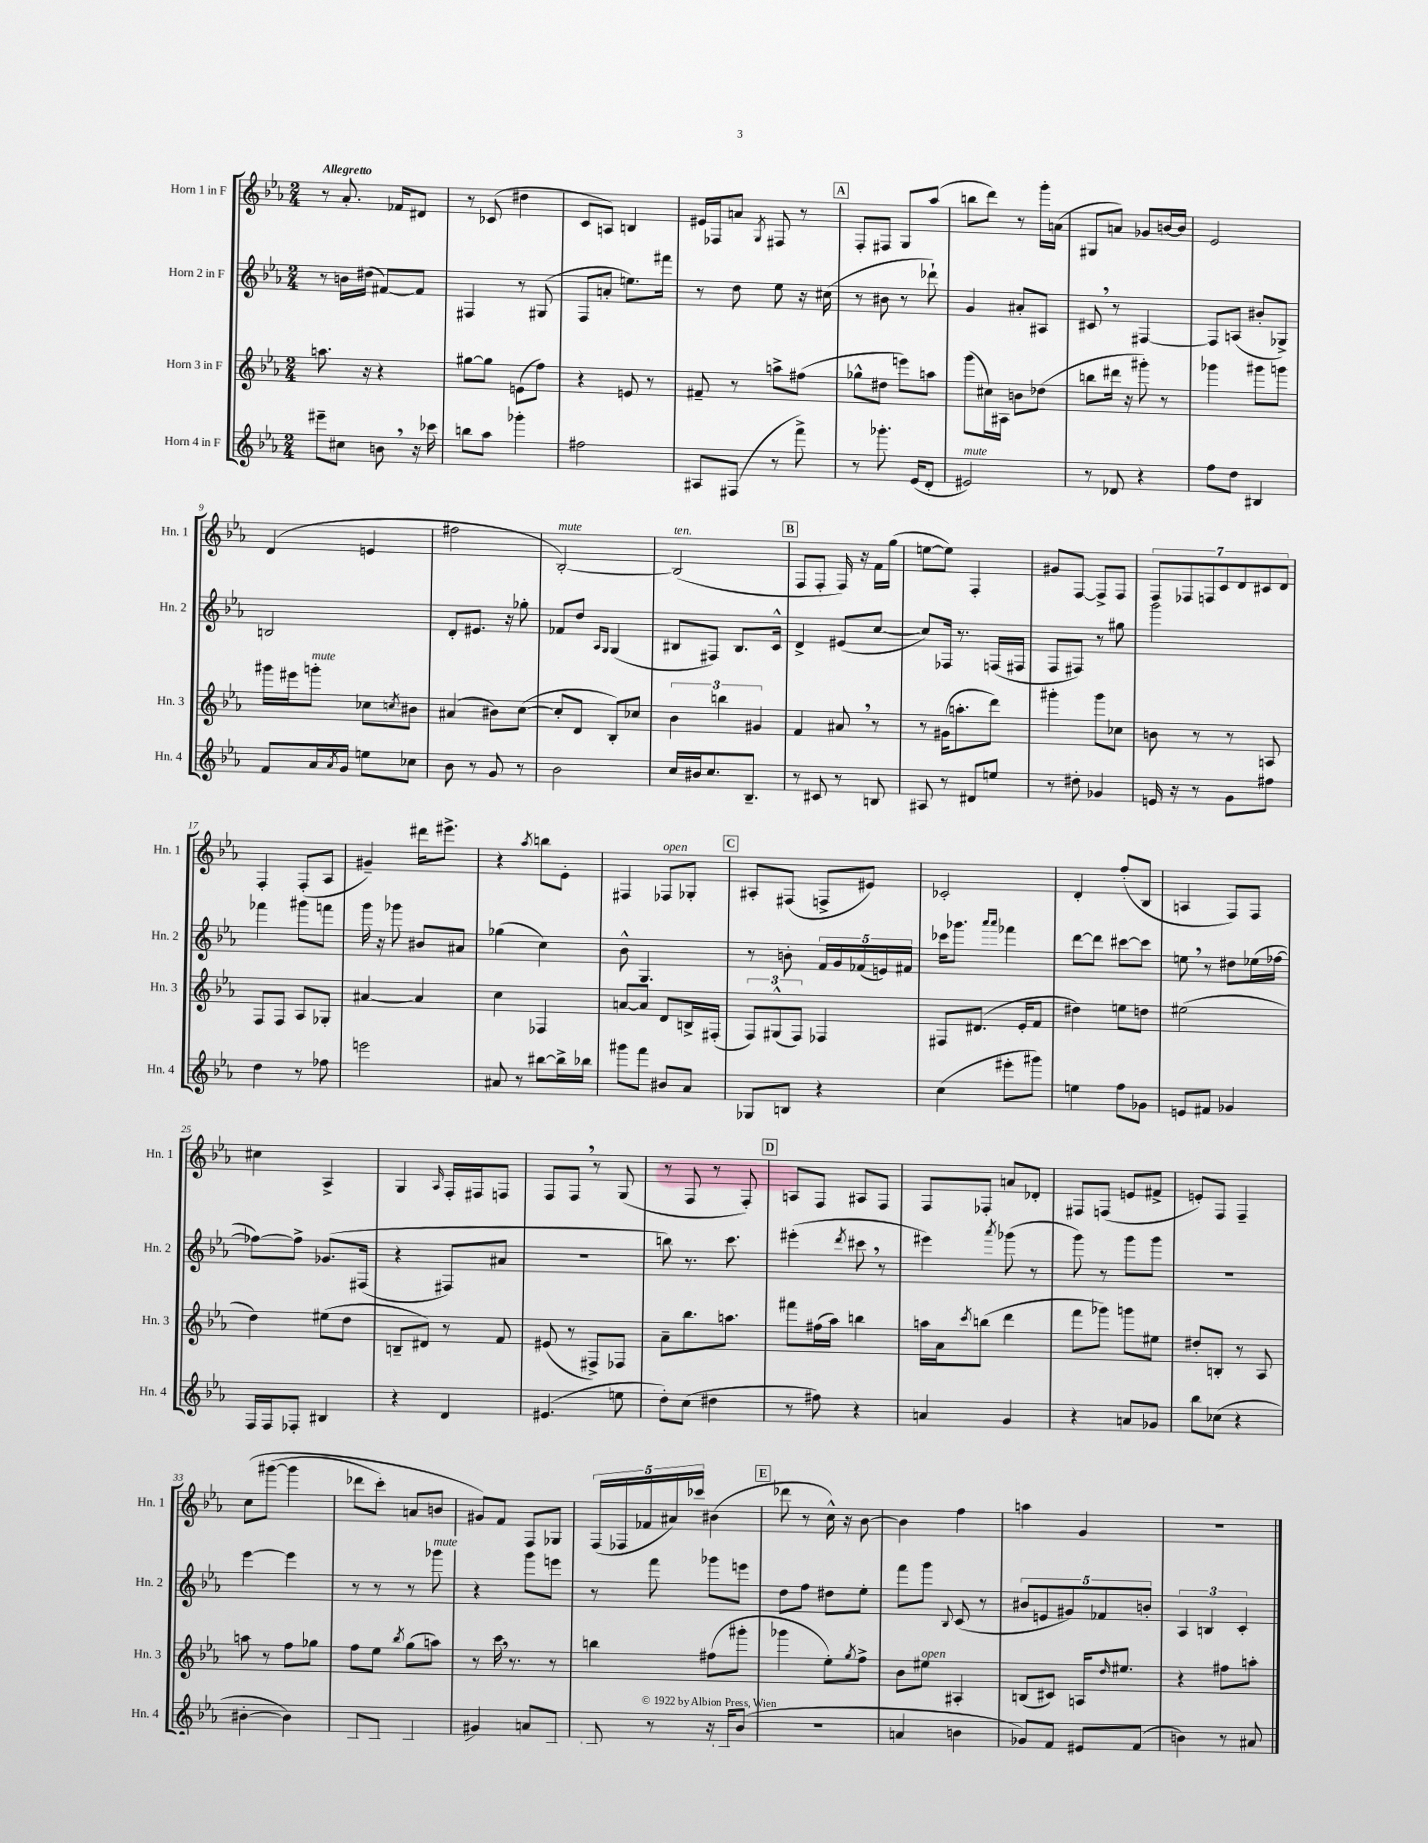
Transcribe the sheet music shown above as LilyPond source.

<<
\new StaffGroup <<
\new Staff = "s0" \with { instrumentName = "Horn 1 in F" shortInstrumentName = "Hn. 1" } {
    \clef treble \key ees \major \numericTimeSignature \time 2/4 \tempo "Allegretto"
    r8 aes'8.-. fes'16 dis'8 |
    r8 ces'8( dis''4 |
    c'8 a8) b4 |
    eis'16 fes16 a'8 \acciaccatura { g8 } fis8 r8 |
    \mark \markup { \box "A" } f8-. fis8 g8 aes''8( |
    b''8 d'''8) r8 g'''16-. a'16( |
    gis8 a'8) ges'8 b'16~ b'16 |
    ees'2 |
    d'4( e'4 |
    fis''2 |
    bes2~-.^\markup { \italic "mute" }) |
    bes2^\markup { \italic "ten." }( |
    \mark \markup { \box "B" } f8 f8-. f16) r16 f'16 g''16( |
    e''8~ e''8) f4-. |
    gis'8 f8~ f8-> f8 |
    \tuplet 7/4 { f8 fes8 f8 c'8 d'8 cis'8 d'8 } |
    f4-. f8-.( aes8 |
    gis'4--) dis'''16 eis'''8.-> |
    r4 \acciaccatura { aes''8 } b''8 ees'8-. |
    fis4 fes8^\markup { \italic "open" } ges8-. |
    \mark \markup { \box "C" } ais8-. fis8( f8-> eis'8) |
    ces'2-. |
    d'4-. f''8-.( bes8 |
    a4 f8) f8 |
    cis''4 aes4-> |
    g4 \grace { aes16 } f16-. fis16 f8 |
    f8 f8 \breathe r8 g8( |
    r8 f8 r8 f8-.) |
    \mark \markup { \box "D" } a8 f8 ais8 f8 |
    f8 fes8-. a'8 des'8-. |
    fis8 f8( e'8 fis'8-> |
    e'8-.) f8 f4-- |
    c''8\( gis'''8~( gis'''4 |
    des'''8 c'''8-.) a'8 b'8 |
    gis'8\) f'8 f8 ges8 |
    \tuplet 5/4 { f16( fes16 fes'16 ais'16) ces'''16 } bis'4( |
    \mark \markup { \box "E" } des'''8 r8 c''16-^) r16 bes'8~ |
    bes'4 f''4 |
    a''4 g'4 |
    R2 \bar "|." |
}
\new Staff = "s1" \with { instrumentName = "Horn 2 in F" shortInstrumentName = "Hn. 2" } {
    \clef treble \key ees \major \numericTimeSignature \time 2/4
    r8 b'16 dis''16( fis'8~) fis'8 |
    fis4 r8 gis8( |
    f8 a'8-. e''8.) fis'''16 |
    r8 d''8 ees''8 r16 cis''16( |
    \mark \markup { \box "A" } r8 bis'8 r8 des'''8-!) |
    g'4 ais'8-. ais8 |
    cis'8 \breathe r8 fis4~ |
    fis8 a8( bis'8-. ges8->) |
    b2 |
    d'8-. eis'8. r16 ges''8-. |
    fes'8 d''8 \grace { aes16 g16 } g4( |
    bis8 fis8) bis8. c'16-^ |
    \mark \markup { \box "B" } d'4-> eis'8( c''8~ |
    c''8) fes16 r8. f16( fis16 |
    f8 fis8) r8 gis''8 |
    g'''2 |
    fes'''4 gis'''8 f'''8 |
    g'''16 r16 ges'''8 bis'8 ais'8 |
    ges''4( c''4) |
    bes'8-^ g4. |
    \mark \markup { \box "C" } r8 b'8-. \tuplet 5/4 { f'16 g'16 fes'16( e'16) fis'16 } |
    ces'''16 ges'''8. \grace { aes'''16 aes'''16 } fes'''4 |
    d'''8~ d'''8 cis'''8~ cis'''8 |
    e''8 \breathe r8 dis''8 ees''16( fes''16~ |
    fes''8~) fes''8-> ges'8.\( fis16( |
    r4 fis8) ais'8 |
    r2 |
    b''8\) r8. c'''8. |
    \mark \markup { \box "D" } eis'''4-.( \acciaccatura { d'''8 } cis'''8 \breathe r8 |
    eis'''4) \acciaccatura { aes'''8 } ges'''8( r8 |
    g'''8) r8 g'''8 g'''8 |
    R2 |
    ees'''4~ ees'''4 |
    r8 r8 r8 ges'''8^\markup { \italic "mute" } |
    r4 g'''8 e'''8 |
    r8 f'''8 ges'''8 e'''8 |
    \mark \markup { \box "E" } d''8 f''8 dis''8 ees''8-. |
    f'''8 g'''8 \appoggiatura { bes8 } c'8( r8 |
    \tuplet 5/4 { bis'8 e'8 gis'8) fes'8 b'8-. } |
    \tuplet 3/2 { aes4 b4 c'4-. } \bar "|." |
}
\new Staff = "s2" \with { instrumentName = "Horn 3 in F" shortInstrumentName = "Hn. 3" } {
    \clef treble \key ees \major \numericTimeSignature \time 2/4
    a''8. r16 r4 |
    gis''8~ gis''8 e'8( f''8) |
    r4 e'8 r8 |
    fis'8-- r8 a''8-> fis''8( |
    \mark \markup { \box "A" } ges''8-^ dis''8 e'''8) a''8 |
    g'''8( cis''16) ais16 b'8 des''8( |
    b''8 dis'''16 r16 gis'''8-.) r8 |
    ges'''4 gis'''8 g'''8 |
    gis'''16 eis'''16 g'''8-.^\markup { \italic "mute" } ces''8 \acciaccatura { c''8 } bis'8 |
    ais'4( bis'8) c''8~( |
    c''8-. d'8 bes8-.) ces''8 |
    \tuplet 3/2 { bes'4 b''4 gis'4 } |
    \mark \markup { \box "B" } f'4 ais'8 \breathe r8 |
    r8 gis'16( a''8.-. d'''8) |
    gis'''4-. gis'''8 ces''8 |
    b'8 r8 r8 a8 |
    f8 f8 aes8 ges8-. |
    ais'4~ ais'4 |
    c''4 fes4 |
    a'8~ a'8 d'8 b16-> fis16-.( |
    \mark \markup { \box "C" } \tuplet 3/2 { f8) gis8-^( f8) } fes4 |
    fis8 dis'8.( ees'16-. f'8 |
    dis''4) e''8 d''8 |
    eis''2( |
    d''4) eis''8( d''8 |
    b8-- dis'8) r8 f'8 |
    eis'8( r8 fis8->) fes8 |
    aes'8-- bes''8. a''8. |
    \mark \markup { \box "D" } fis'''8 fis''16( aes''16) b''4 |
    a''16 aes'16 \acciaccatura { c'''8 } b''8( d'''4 |
    f'''8 ges'''8) g'''8 eis''8 |
    dis''8-. b8-. r8 aes8 |
    a''8 r8 f''8 ges''8 |
    f''8 ees''8 \acciaccatura { bes''8 } g''8( a''8) |
    r8 c'''16 \breathe r8. r8 |
    b''4 fis''8( gis'''8-. |
    \mark \markup { \box "E" } ges'''4 ees''8-.) \acciaccatura { g''8 } f''8-> |
    bes'8 eis''8^\markup { \italic "open" } ais4-. |
    b8( cis'8) a16 \grace { d''16 } eis''8. |
    r4 fis''8 a''8-. \bar "|." |
}
\new Staff = "s3" \with { instrumentName = "Horn 4 in F" shortInstrumentName = "Hn. 4" } {
    \clef treble \key ees \major \numericTimeSignature \time 2/4
    eis'''8-- cis''8 b'8 \breathe r16 ces'''16 |
    b''8 aes''8 ges'''4-. |
    fis''2 |
    ais8 fis8( r8 f'''8->) |
    \mark \markup { \box "A" } r8 ges'''8.-. ees'16( d'8-. |
    eis'2^\markup { \italic "mute" }) |
    r8 des'8 r4 |
    f''8 d''8 bis4 |
    f'8 aes'16 \acciaccatura { aes'8 } g'16 e''8 ces''8 |
    bes'8 r8 g'8 r8 |
    bes'2 |
    c''16 bis'16 c''8. bes8.-- |
    \mark \markup { \box "B" } r8 cis'8 r8 b8 |
    ais8 r8 dis'8 e''8 |
    r8 dis''8-. ges'4 |
    e'16 r16 r8 g'8 fis''8 |
    d''4 r8 fes''8 |
    e'''2 |
    ais'8 r8 bis''8~ bis''16-> bes''16 |
    gis'''8 f'''8 bis'8 aes'8 |
    \mark \markup { \box "C" } ges8 b8 r4 |
    c''4( eis'''8-. gis'''8) |
    e''4 f''8 ges'8 |
    e'8 fis'8 ges'4 |
    f16 f16 fes8-. bis4 |
    r4 d'4 |
    eis'4.( e''8 |
    d''8-.) c''8( dis''4 |
    \mark \markup { \box "D" } r8 fis''8) r4 |
    a'4 g'4 |
    r4 a'8 ges'8 |
    bes''8 ces''8( r4 |
    bis'4~-. bis'4) |
    g8-.( f8~ f4 |
    gis'4) a'8 gis8-. |
    a8( r8 r16 ges16) bes'8( |
    \mark \markup { \box "E" } R2 |
    a'4 b'4 |
    ges'8) f'8 eis'8 f'8( |
    b'4) r8 ais'8 \bar "|." |
}
>>
>>
